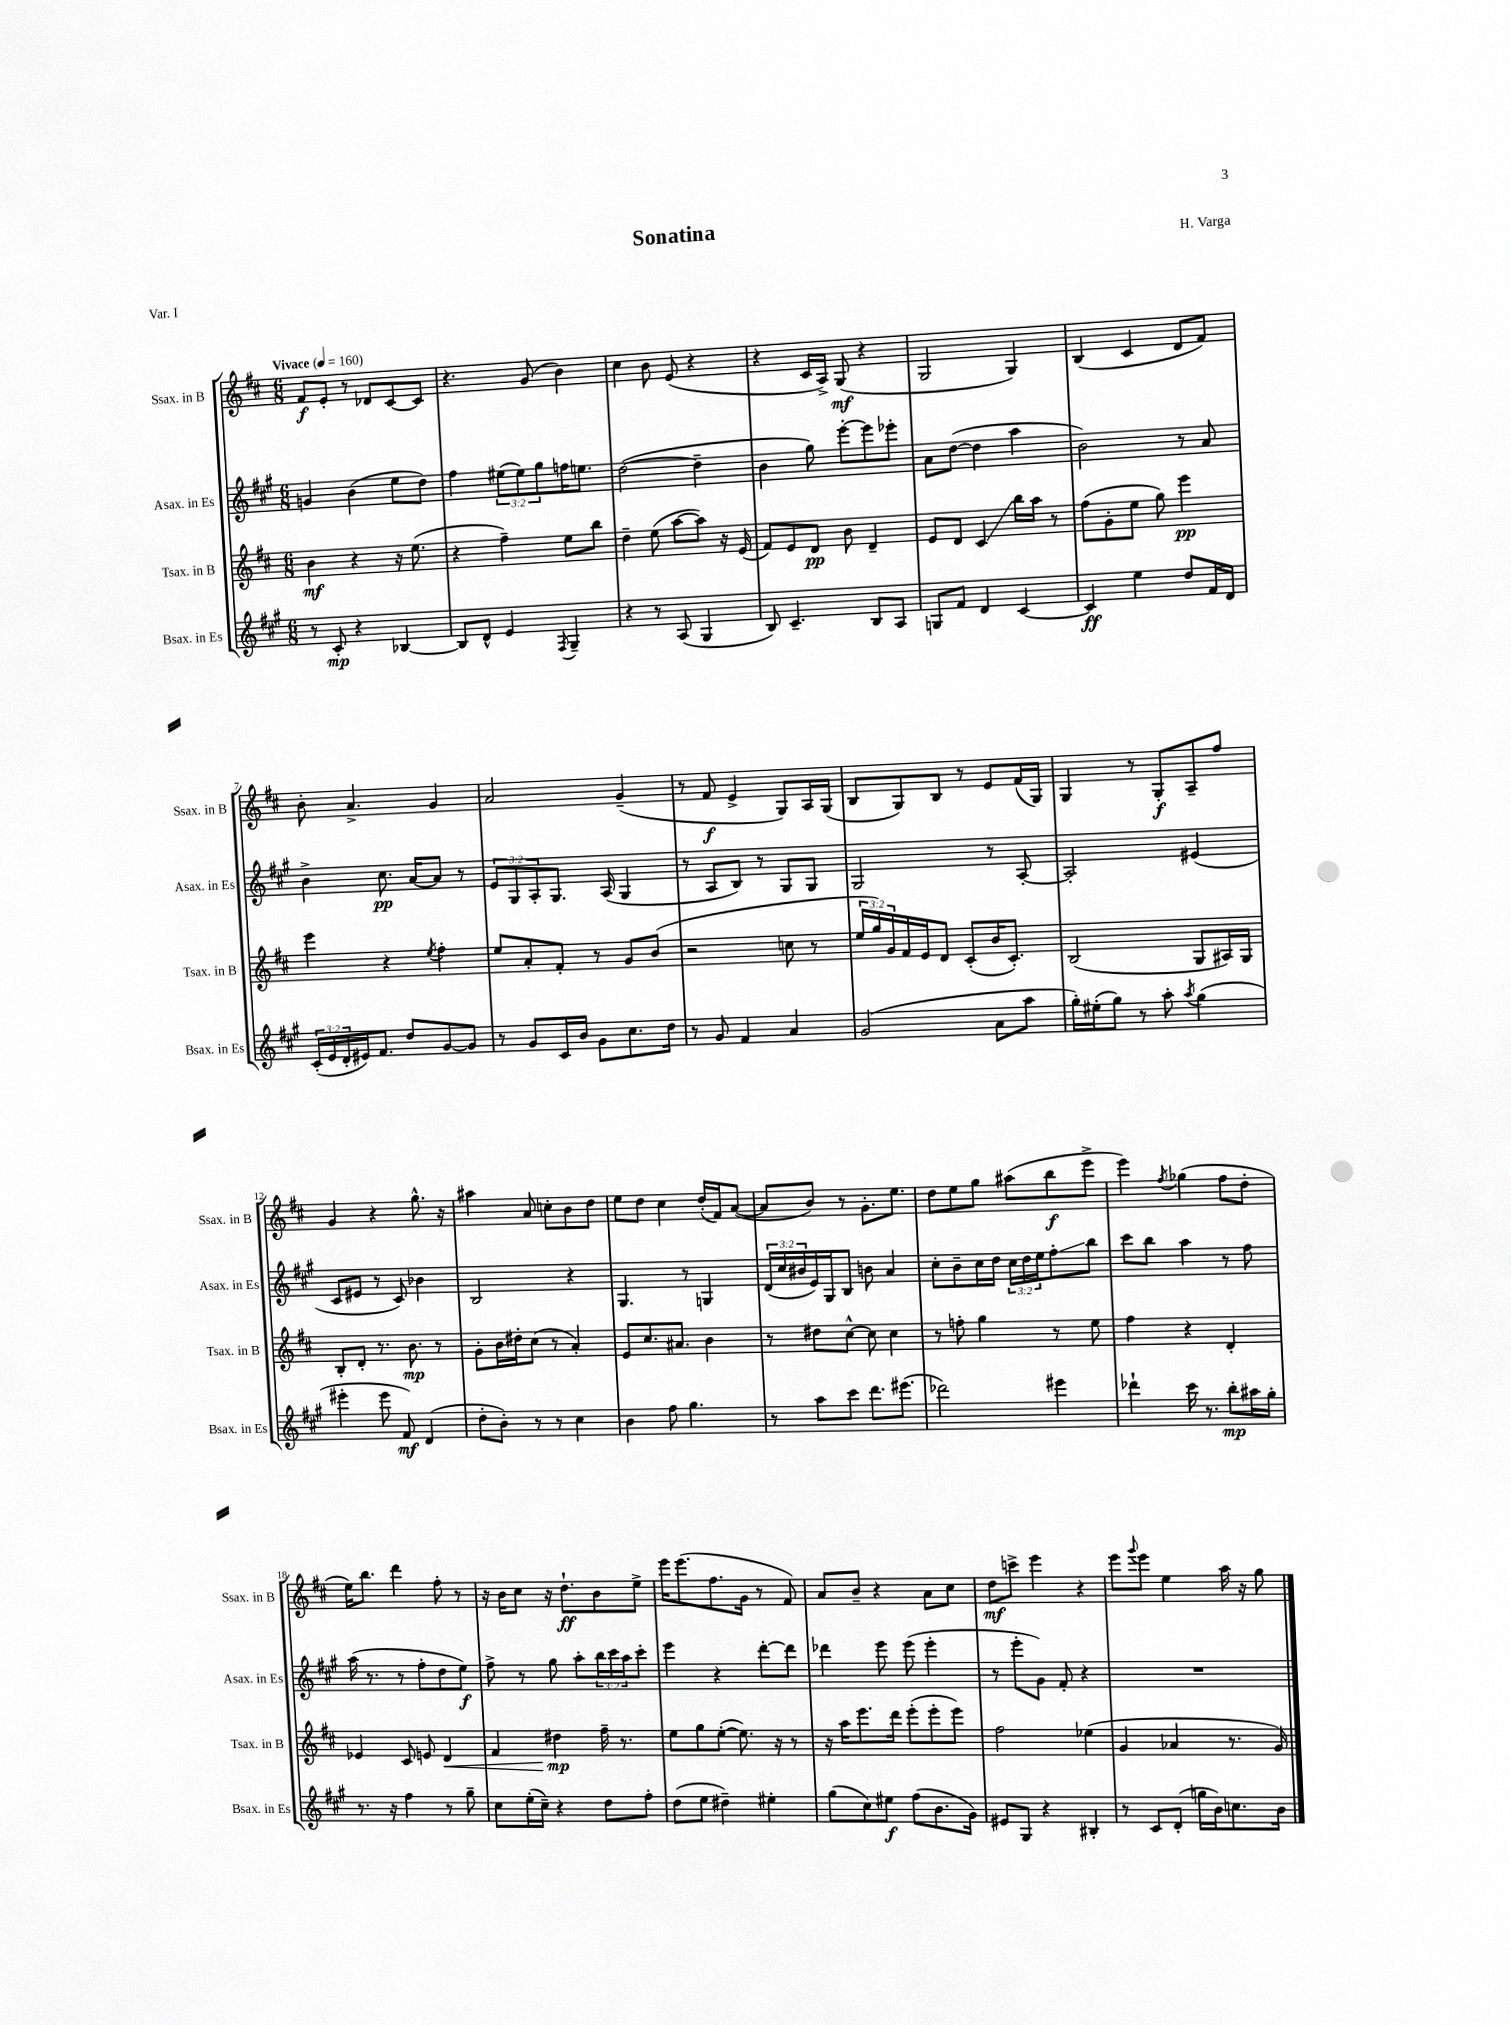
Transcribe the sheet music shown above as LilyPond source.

\header { title = "Sonatina" composer = "H. Varga" piece = "Var. I" }
<<
\new StaffGroup <<
\new Staff = "s0" \with { instrumentName = "Ssax. in B" shortInstrumentName = "Ssax. in B" } {
    \clef treble \key d \major \numericTimeSignature \time 6/8 \tempo "Vivace" 4 = 160
    fis'8\f e'8-. r8 des'8 cis'8~ cis'8 |
    r4. g'8( b'4) |
    cis''4 b'8 e'8( r4 |
    r4 cis'16 a16->) g8\mf( r4 |
    g2 g4) |
    b4( cis'4 d'8 fis'8) |
    b'8-. a'4.-> g'4 |
    a'2 g'4--( |
    r8 fis'8\f e'4-> g8) a16 g16( |
    b8 g8) b8 r8 e'8 fis'16( g16) |
    g4 r8 g8-.\f a8-- fis''8 |
    g'4 r4 g''8.-^ r16 |
    ais''4 a'8 c''8-. b'8 d''8 |
    e''8 d''8 cis''4 d''16-.( fis'16) a'8~( |
    a'8 b'8) r8 g'8.-. e''8. |
    d''8 e''8 g''8 ais''8( b''8\f e'''8-> |
    e'''4) \acciaccatura { fis''8 } ges''4( fis''8 d''8-. |
    e''16) b''8. d'''4 fis''8-. r8 |
    r16 b'16 cis''8 r16 d''8.-!\ff b'8 e''8-> |
    e'''16 e'''8.( fis''8. g'16 r8 fis'8) |
    a'8 b'8-- r4 a'8 cis''8 |
    d''8\mf c'''8-> e'''4 r4 |
    e'''8 \appoggiatura { g'''8 } e'''8 e''4 a''16 r16 g''8 \bar "|." |
}
\new Staff = "s1" \with { instrumentName = "Asax. in Es" shortInstrumentName = "Asax. in Es" } {
    \clef treble \key a \major \numericTimeSignature \time 6/8 \override Staff.TupletNumber.text = #tuplet-number::calc-fraction-text
    g'4 b'4( e''8 d''8) |
    fis''4 \tuplet 3/2 { eis''8( eis''8) gis''8 } f''16 e''8. |
    d''2~( d''4-- |
    b'4 gis''8) e'''8~-. e'''8 ees'''8-. |
    a'8 d''8~( d''4 a''4 |
    b'2) r8 a'8 |
    b'4-> cis''8.\pp a'16~ a'8 r8 |
    \tuplet 3/2 { e'8 gis8 a8-. } gis8. a16( gis4 |
    r8 a8 b8) r8 gis8 gis8 |
    gis2 r8 a8~-. |
    a2-. eis'4( |
    cis'8 eis'8 r8 cis'8) bes'4 |
    b2 r4 |
    gis4. r8 g4 |
    \tuplet 3/2 { d'16( cis''16 bis'16 } e'16) gis16 b8 b'8 a'4 |
    cis''8-. b'8-- cis''16 d''16 \tuplet 3/2 { cis''16 d''16 e''16 } fis''8-.\glissando b''8 |
    cis'''8 b''8 a''4 r8 fis''8 |
    a''16( r8. r8 fis''8-. d''8 e''8\f) |
    fis''8-> r8 gis''8 a''8-. \tuplet 3/2 { b''16 cis'''16 a''16 } cis'''8-. |
    e'''4 r4 d'''8~-. d'''8 |
    des'''4 e'''8 e'''8( e'''4-. |
    r8 e'''8-. gis'8) fis'8-. r4 |
    R2. \bar "|." |
}
\new Staff = "s2" \with { instrumentName = "Tsax. in B" shortInstrumentName = "Tsax. in B" } {
    \clef treble \key d \major \numericTimeSignature \time 6/8 \override Staff.TupletNumber.text = #tuplet-number::calc-fraction-text
    b'4\mf r4 r16 e''8.( |
    r4 fis''4--) e''8 b''8 |
    d''4-- e''8( a''8~ a''8) r16 e'16( |
    fis'8) e'8 d'8\pp b'8 d'4-- |
    e'8 d'8 cis'4\glissando b''16 a''16 r8 |
    fis''8( g'8-. e''8 g''8) e'''4\pp |
    e'''4 r4 \acciaccatura { e''8 } fis''4-. |
    e''8 a'8-. fis'8-. r8 g'8 b'8( |
    r2 c''8 r8 |
    \tuplet 3/2 { e''16 g''16) g'16 } fis'16 e'16 d'8 cis'8-.( b'16 cis'8.-.) |
    b2( g8 ais16) g16 |
    b8-. d'8-. r8. b'8.\mp r8 |
    g'8-. b'16 dis''16-. cis''8( r8 a'4-.) |
    e'8 cis''8. ais'8. b'4 |
    r8 dis''8 cis''8~-^ cis''8 cis''4 |
    r8 f''8-. g''4 r8 e''8 |
    fis''4 r4 d'4-. |
    ees'4 cis'8 e'8 d'4\< |
    fis'4 dis''4\mp\! fis''16-- r8. |
    e''8 g''8 e''8~-.( e''8.) r16 r8 |
    r16 a''16 e'''8. d'''16 e'''8-.( e'''8-. e'''8) |
    fis''2 ees''4( |
    g'4 aes'4 r8. g'16) \bar "|." |
}
\new Staff = "s3" \with { instrumentName = "Bsax. in Es" shortInstrumentName = "Bsax. in Es" } {
    \clef treble \key a \major \numericTimeSignature \time 6/8 \override Staff.TupletNumber.text = #tuplet-number::calc-fraction-text
    r8 cis'8-.\mp r4 bes4~ |
    bes8 d'8-^ e'4 \acciaccatura { fis8 } gis4-- |
    r4 r8 a8( gis4 |
    b8) cis'4.-- b8 a8 |
    g8 fis'8 d'4 cis'4~ |
    cis'4\ff e''4 d''8 fis'16 d'16 |
    \tuplet 3/2 { cis'16-.( e'16 d'16-. } eis'16) fis'8. d''8 gis'8~ gis'8 |
    r8 gis'8 cis'16 b'16 gis'8 cis''8. d''16 |
    r8 gis'8 fis'4 a'4 |
    gis'2( a'8 a''8 |
    gis''16-.) eis''16-.( gis''8) r8 a''8-. \acciaccatura { a''8 } gis''4( |
    eis'''4-. eis'''8 fis'8\mf) d'4( |
    d''8-. b'8-.) r8 r8 cis''4 |
    b'4 fis''8 gis''4. |
    r8 a''8 cis'''8 d'''8. eis'''8.( |
    des'''2) eis'''4 |
    des'''4-! cis'''16 r8. b''8-.\mp ais''16 gis''16-. |
    r8. r16 fis''4 r8 gis''8-- |
    cis''8 e''16-.( cis''16--) r4 d''8 fis''8-. |
    d''8( e''8 dis''4--) eis''4-. |
    gis''8( cis''8) eis''8\f fis''8( b'8. gis'16) |
    eis'8 gis8 r4 bis4-. |
    r8 cis'8 d'8-.( g''16 b'16) c''8. b'16 \bar "|." |
}
>>
>>
